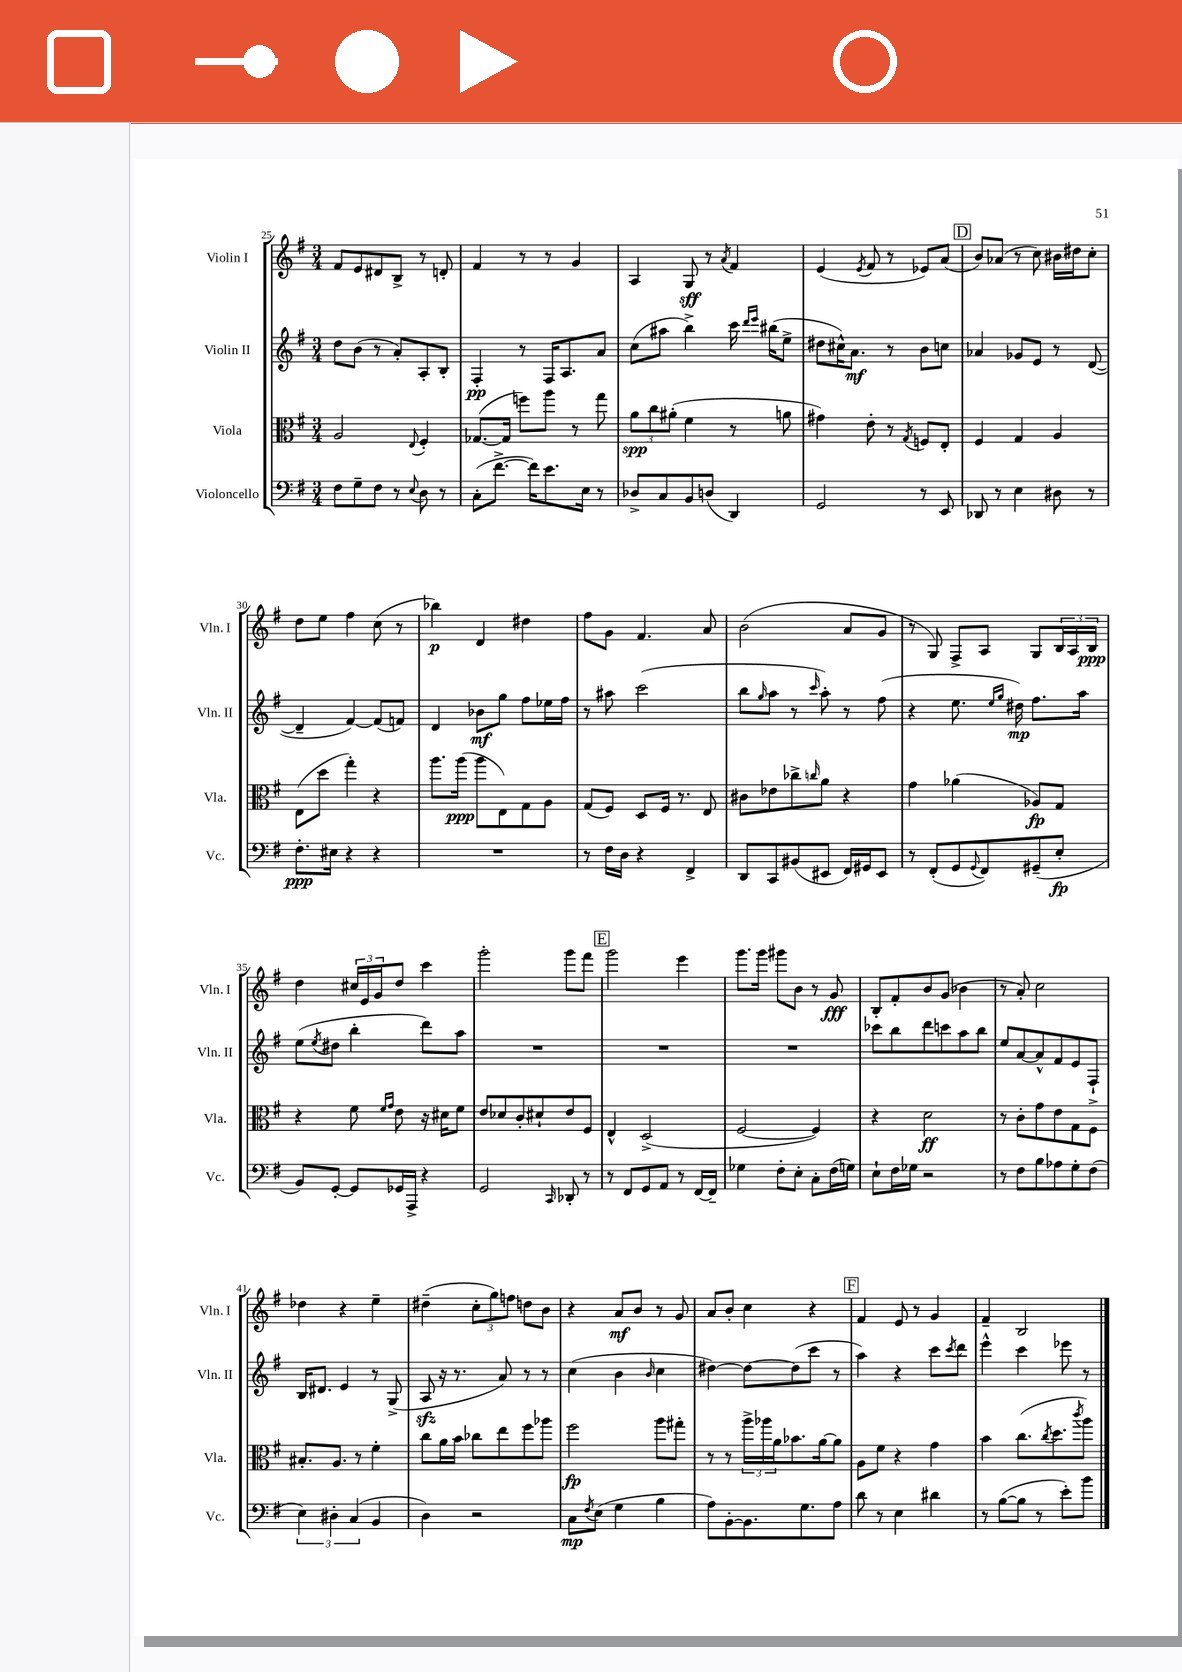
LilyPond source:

<<
\new StaffGroup <<
\new Staff = "s0" \with { instrumentName = "Violin I" shortInstrumentName = "Vln. I" } {
    \clef treble \key g \major \numericTimeSignature \time 3/4
    fis'8 e'8 dis'8 b8-> r8 d'8-. |
    fis'4 r8 r8 g'4 |
    a4 g8\sff r8 \acciaccatura { a'8 } fis'4 |
    e'4( \acciaccatura { e'8 } fis'8 r8 ees'8) a'8( |
    \mark \markup { \box "D" } b'8) aes'8( r8 c''8) bis'16 dis''16 c''8-. |
    d''8 e''8 fis''4 c''8( r8 |
    bes''4\p) d'4 dis''4 |
    fis''8 g'8 fis'4. a'8 |
    b'2( a'8 g'8 |
    r8 g8) fis8-> a8 g8 \tuplet 3/2 { b16 a16 b16\ppp } |
    d''4 \tuplet 3/2 { cis''16 e'16 g'16 } d''8 c'''4 |
    g'''2-. g'''8 fis'''8 |
    \mark \markup { \box "E" } g'''2 e'''4 |
    g'''8. g'''16 gis'''8 b'8 r8 g'8\fff |
    b8-. fis'8-. b'8 g'8( bes'4 |
    r8 a'8-.) c''2 |
    des''4 r4 e''4-- |
    dis''4--( \tuplet 3/2 { c''8-. g''8) f''8 } d''8 b'8 |
    r4 a'8\mf b'8 r8 g'8 |
    a'8 b'8-. c''4 r4 |
    \mark \markup { \box "F" } fis'4 e'8 r8 g'4 |
    fis'4-- b2 \bar "|." |
}
\new Staff = "s1" \with { instrumentName = "Violin II" shortInstrumentName = "Vln. II" } {
    \clef treble \key g \major \numericTimeSignature \time 3/4
    d''8 b'8( r8 a'8-.) a8-. b8-. |
    fis4-.\pp r8 fis16 a8. a'8 |
    c''8( ais''8 b''4->) c'''16 \grace { d'''16 e'''16 } bis''16( e''8-> |
    dis''8 cis''16-^) a'8.\mf r8 b'8 c''8 |
    \mark \markup { \box "D" } aes'4 ges'8 e'8 r8 d'8~( |
    d'4-- fis'4~) fis'8( f'8) |
    d'4 bes'8\mf g''8 fis''8 ees''16 fis''16 |
    r8 ais''8 c'''2( |
    b''8 \grace { g''16 } a''8 r8 \grace { c'''16 } a''8-.) r8 fis''8( |
    r4 e''8. \grace { e''16 g''16 } dis''16\mp) fis''8. a''16 |
    e''8( \acciaccatura { e''8 } dis''8 b''4-. d'''8) a''8 |
    R2. |
    \mark \markup { \box "E" } R2. |
    R2. |
    ces'''8 b''8 d'''8 c'''8 a''8 b''8 |
    e''8 a'8~ a'8-^ fis'8 e'8 fis8-! |
    b16 dis'8. e'4 r8 g8->( |
    a8\sfz r16 r8. a'8) r8 r8 |
    c''4( b'4 \grace { b'16 } c''4 |
    dis''4~) dis''8~ dis''8( c'''8 r8 |
    \mark \markup { \box "F" } a''4) r4 c'''8 \acciaccatura { c'''8 } d'''8 |
    e'''4-^ c'''4 ees'''8 r8 \bar "|." |
}
\new Staff = "s2" \with { instrumentName = "Viola" shortInstrumentName = "Vla." } {
    \clef alto \key g \major \numericTimeSignature \time 3/4
    a2 \appoggiatura { e8 } fis4-. |
    ges8.~( ges16 f''8) a''8 r8 g''8 |
    \tuplet 3/2 { a'8\spp c''8 ais'8-.( } fis'4 r8 a'8 |
    gis'4) e'8-. r8 \acciaccatura { g8 } f8 e8-. |
    \mark \markup { \box "D" } fis4 g4 a4 |
    e8( d''8 g''4-.) r4 |
    a''8. a''16\ppp( a''8 e8) g8 a8 |
    g8( fis8) d8 fis16 r8. e8 |
    cis'8 ees'8 ces''8-> \grace { c''16 } a'8 r4 |
    g'4 aes'4( aes8\fp) g8 |
    r4 fis'8 \grace { fis'16 g'16 } e'8 r16 dis'16 fis'8 |
    e'8 des'8 c'8-. dis'8-! e'8 fis8 |
    \mark \markup { \box "E" } e4-^ d2->( |
    fis2~ fis4) |
    r4 d'2\ff |
    r8 c'8-. g'8 e'8 g8 fis8-> |
    bis8.-. a8. r8 fis'4-. |
    c''8 a'16 b'16 ces''8 e''8 fis''8 aes''8 |
    fis''2\fp a''8 gis''8-. |
    r8 r8 \tuplet 3/2 { a''16-> aes''16 a'16 } bes'8. a'16~ a'8 |
    \mark \markup { \box "F" } a8 fis'8 r4 g'4 |
    b'4 c''8.( \acciaccatura { c''8 } d''8. \acciaccatura { c'''8 } a''8) \bar "|." |
}
\new Staff = "s3" \with { instrumentName = "Violoncello" shortInstrumentName = "Vc." } {
    \clef bass \key g \major \numericTimeSignature \time 3/4
    fis8 g8-- fis8 r8 \appoggiatura { e8 } d8 r8 |
    c8-.( fis'8.~-> fis'16) e'8. e16 r8 |
    des8-> c8 b,8 d8( d,4) |
    g,2 r8 e,8 |
    \mark \markup { \box "D" } des,8 r8 e4 dis8 r8 |
    fis8.-.\ppp eis16 r4 r4 |
    R2. |
    r8 fis16 d16 r4 fis,4-> |
    d,8 c,8 bis,8( eis,8 fis,16) gis,16 eis,8 |
    r8 fis,8-.( g,8 \appoggiatura { g,8 } fis,8) gis,8--( e8-.\fp |
    b,8) g,8~-. g,8 ges,16 a,,16-> r4 |
    g,2 \grace { c,16 } des,8-. r8 |
    \mark \markup { \box "E" } r8 fis,8 g,8 a,8 r8 fis,16~ fis,16-- |
    ges4 fis8-. e8-. c8-. fis16( g16) |
    e8-! fis16 ges16 r2 |
    r8 fis8 b8 aes8 g8-. fis8( |
    \tuplet 3/2 { e4) dis4-. c4( } b,4 |
    d4) r2 |
    c8\mp \acciaccatura { fis8 } e8( g4 b4 |
    a8) b,8~-. b,8. g8. a8 |
    \mark \markup { \box "F" } d'8 r8 e4 dis'4 |
    r8 b8~( b8 r8 e'8-.) b'8 \bar "|." |
}
>>
>>
\layout { \context { \Score currentBarNumber = #25 } }
